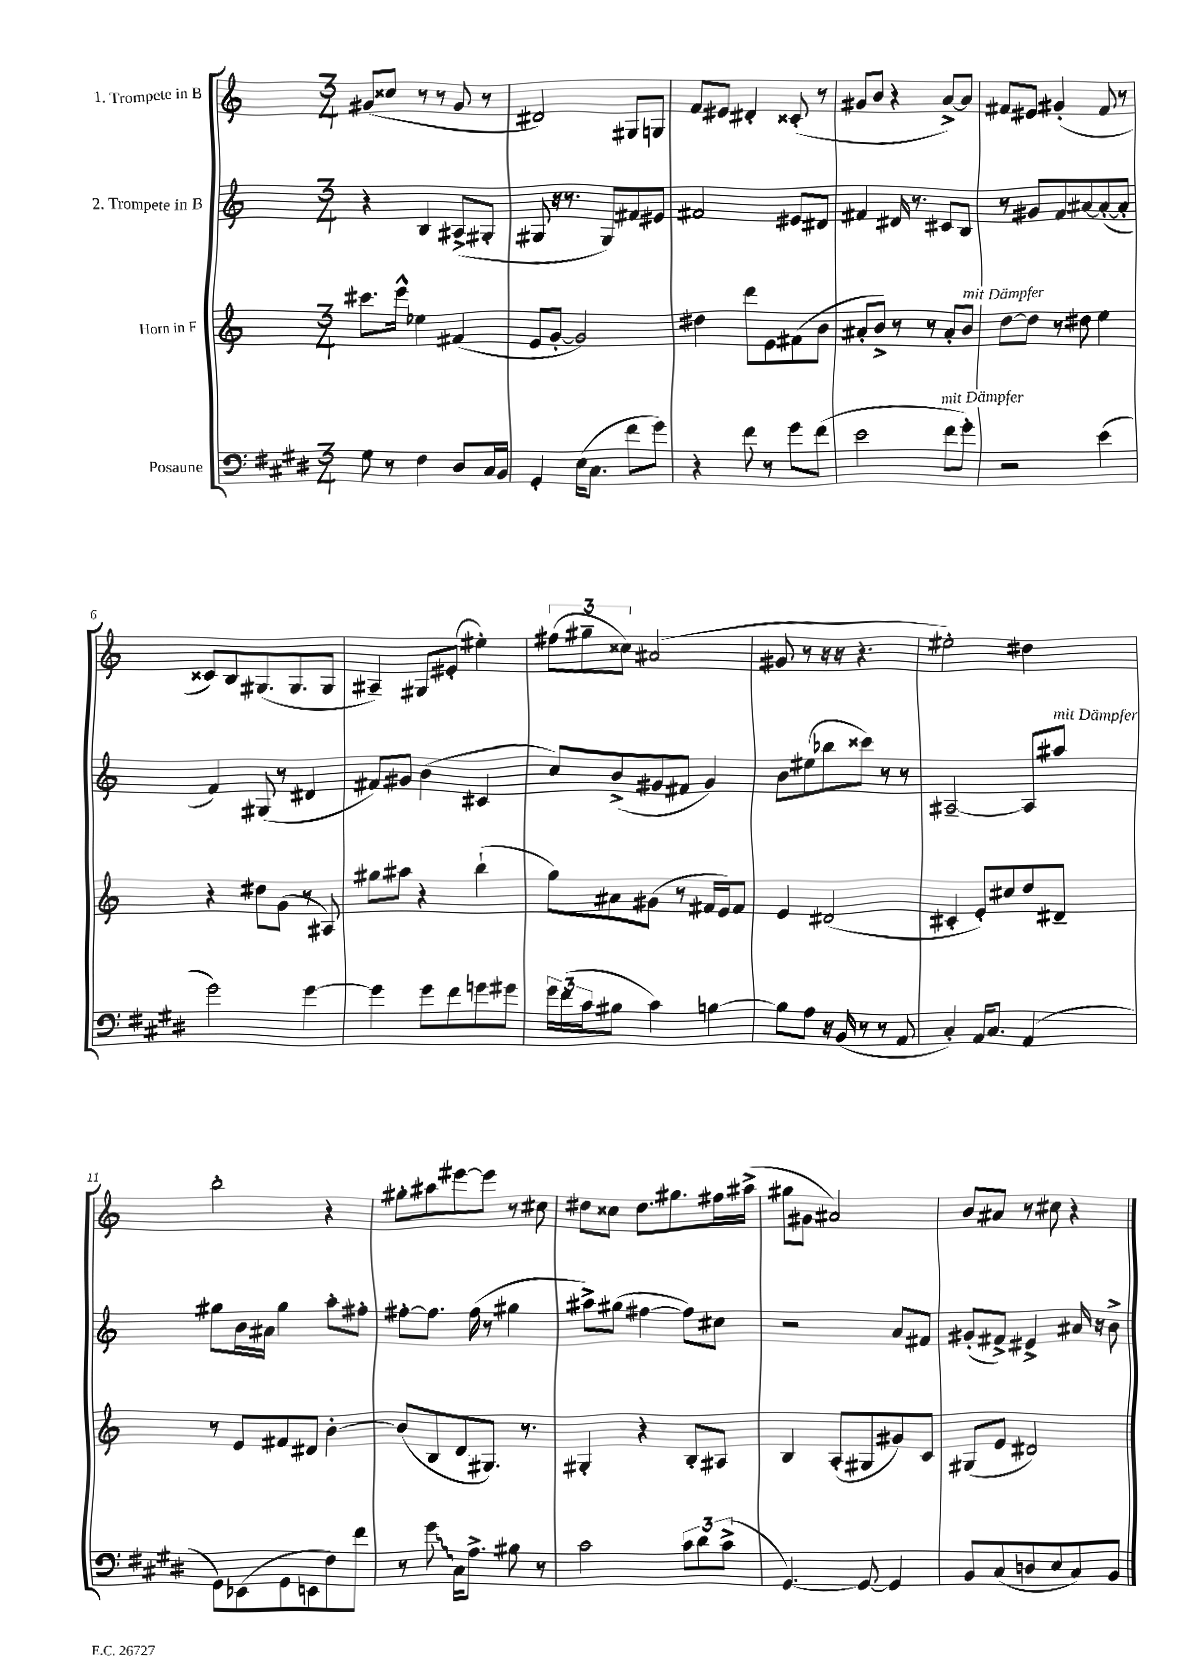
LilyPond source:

<<
\new StaffGroup <<
\new Staff = "s0" \with { instrumentName = "1. Trompete in B" } {
    \clef treble \key c \major \numericTimeSignature \time 3/4
    gis'8( cisis''8 r8 r8 gis'8 r8 |
    dis'2) gis8 g8 |
    f'8 eis'8 dis'4-. cisis'8-.( r8 |
    gis'8 b'8 r4 a'8~->) a'8 |
    fis'8 eis'8 gis'4-.( fis'8 r8 |
    cisis'8) b8 gis8.( gis8. gis8 |
    ais4--) gis8 eis'8-.( eis''4-.) |
    \tuplet 3/2 { fis''8( gis''8-- cisis''8) } ais'2( |
    gis'8 r8 r16 r16 r4. |
    eis''2-.) dis''4 |
    b''2-. r4 |
    gis''8-. ais''8 eis'''8~ eis'''8 r8 cis''8 |
    dis''8 cisis''8 dis''8. gis''8. fis''16 ais''16->( |
    gis''8 gis'8 ais'2) |
    b'8 ais'8 r8 cis''8 r4 \bar "|." |
}
\new Staff = "s1" \with { instrumentName = "2. Trompete in B" } {
    \clef treble \key c \major \numericTimeSignature \time 3/4
    r4 b4 ais8->( gis8-. |
    gis8 r16 r8. gis8) fis'8 eis'8 |
    fis'2 eis'8 dis'8 |
    fis'4 dis'16 r8. cis'8 b8 |
    r8 gis'8 f'8 ais'8~ ais'8~-.( ais'8-. |
    f'4) gis8( r8 dis'4 |
    fis'8) gis'8 b'4( cis'4 |
    c''8) b'8->( gis'8 fis'8 gis'4) |
    b'8 eis''8( bes''8 cisis'''8) r8 r8 |
    ais2~-- ais8 ais''8^\markup { \italic "mit Dämpfer" } |
    gis''8 b'16 ais'16 gis''4 a''8-. fis''8-. |
    fis''8~-. fis''8. fis''16( r8 gis''4 |
    ais''8->) gis''8( fis''4~ fis''8) cis''8 |
    r2 a'8 fis'8 |
    gis'8-.( fis'8->) eis'4-> ais'16 r16 b'8-> \bar "|." |
}
\new Staff = "s2" \with { instrumentName = "Horn in F" } {
    \clef treble \key c \major \numericTimeSignature \time 3/4
    cis'''8. e'''16-^ ees''4 fis'4( |
    e'8 g'8~-. g'2) |
    dis''4 d'''8 e'8 fis'8( b'8 |
    ais'8-. b'8->) r8 r8 ais'8-. b'8^\markup { \italic "mit Dämpfer" } |
    d''8~ d''8 r8 dis''8 e''4 |
    r4 dis''8 g'8( r8 ais8) |
    gis''8 ais''8 r4 b''4-!( |
    g''8) ais'8 gis'8( r8 fis'16 e'16) fis'8 |
    e'4 dis'2( |
    cis'4-. e'8-.) cis''8 d''8 dis'8-- |
    r8 e'8 fis'8 dis'8 b'4~-. |
    b'8( b8 d'8\glissando gis8.) r8. |
    gis4-. r4 b8-. ais8 |
    b4 a8-.( gis8 gis'8) c'8 |
    gis8( e'8 dis'2) \bar "|." |
}
\new Staff = "s3" \with { instrumentName = "Posaune" } {
    \clef bass \key e \major \numericTimeSignature \time 3/4
    gis8 r8 fis4 dis8 cis16 b,16 |
    gis,4-. e16( cis8. fis'8 gis'8) |
    r4 fis'8 r8 gis'8 fis'8( |
    e'2 fis'8^\markup { \italic "mit Dämpfer" } gis'8-.) |
    r2 e'4( |
    gis'2) gis'4~ |
    gis'4 gis'8 fis'8 g'8 gis'8 |
    \tuplet 3/2 { gis'16 fis'16( cis'16 } bis8 cis'4) b4~ |
    b8 a8 r16 b,16( r8 r8 a,8 |
    cis4-.) a,16 cis8. a,4( |
    gis,8) ees,8( gis,8 e,8 fis8) fis'8 |
    r8 \once \override Glissando.style = #'zigzag gis'8\glissando cis16 a8.-> bis8 r8 |
    cis'2 \tuplet 3/2 { cis'8 dis'8 cis'8->( } |
    gis,4.~) gis,8~ gis,4 |
    b,8 cis8( d8 e8 cis8) b,8 \bar "|." |
}
>>
>>
